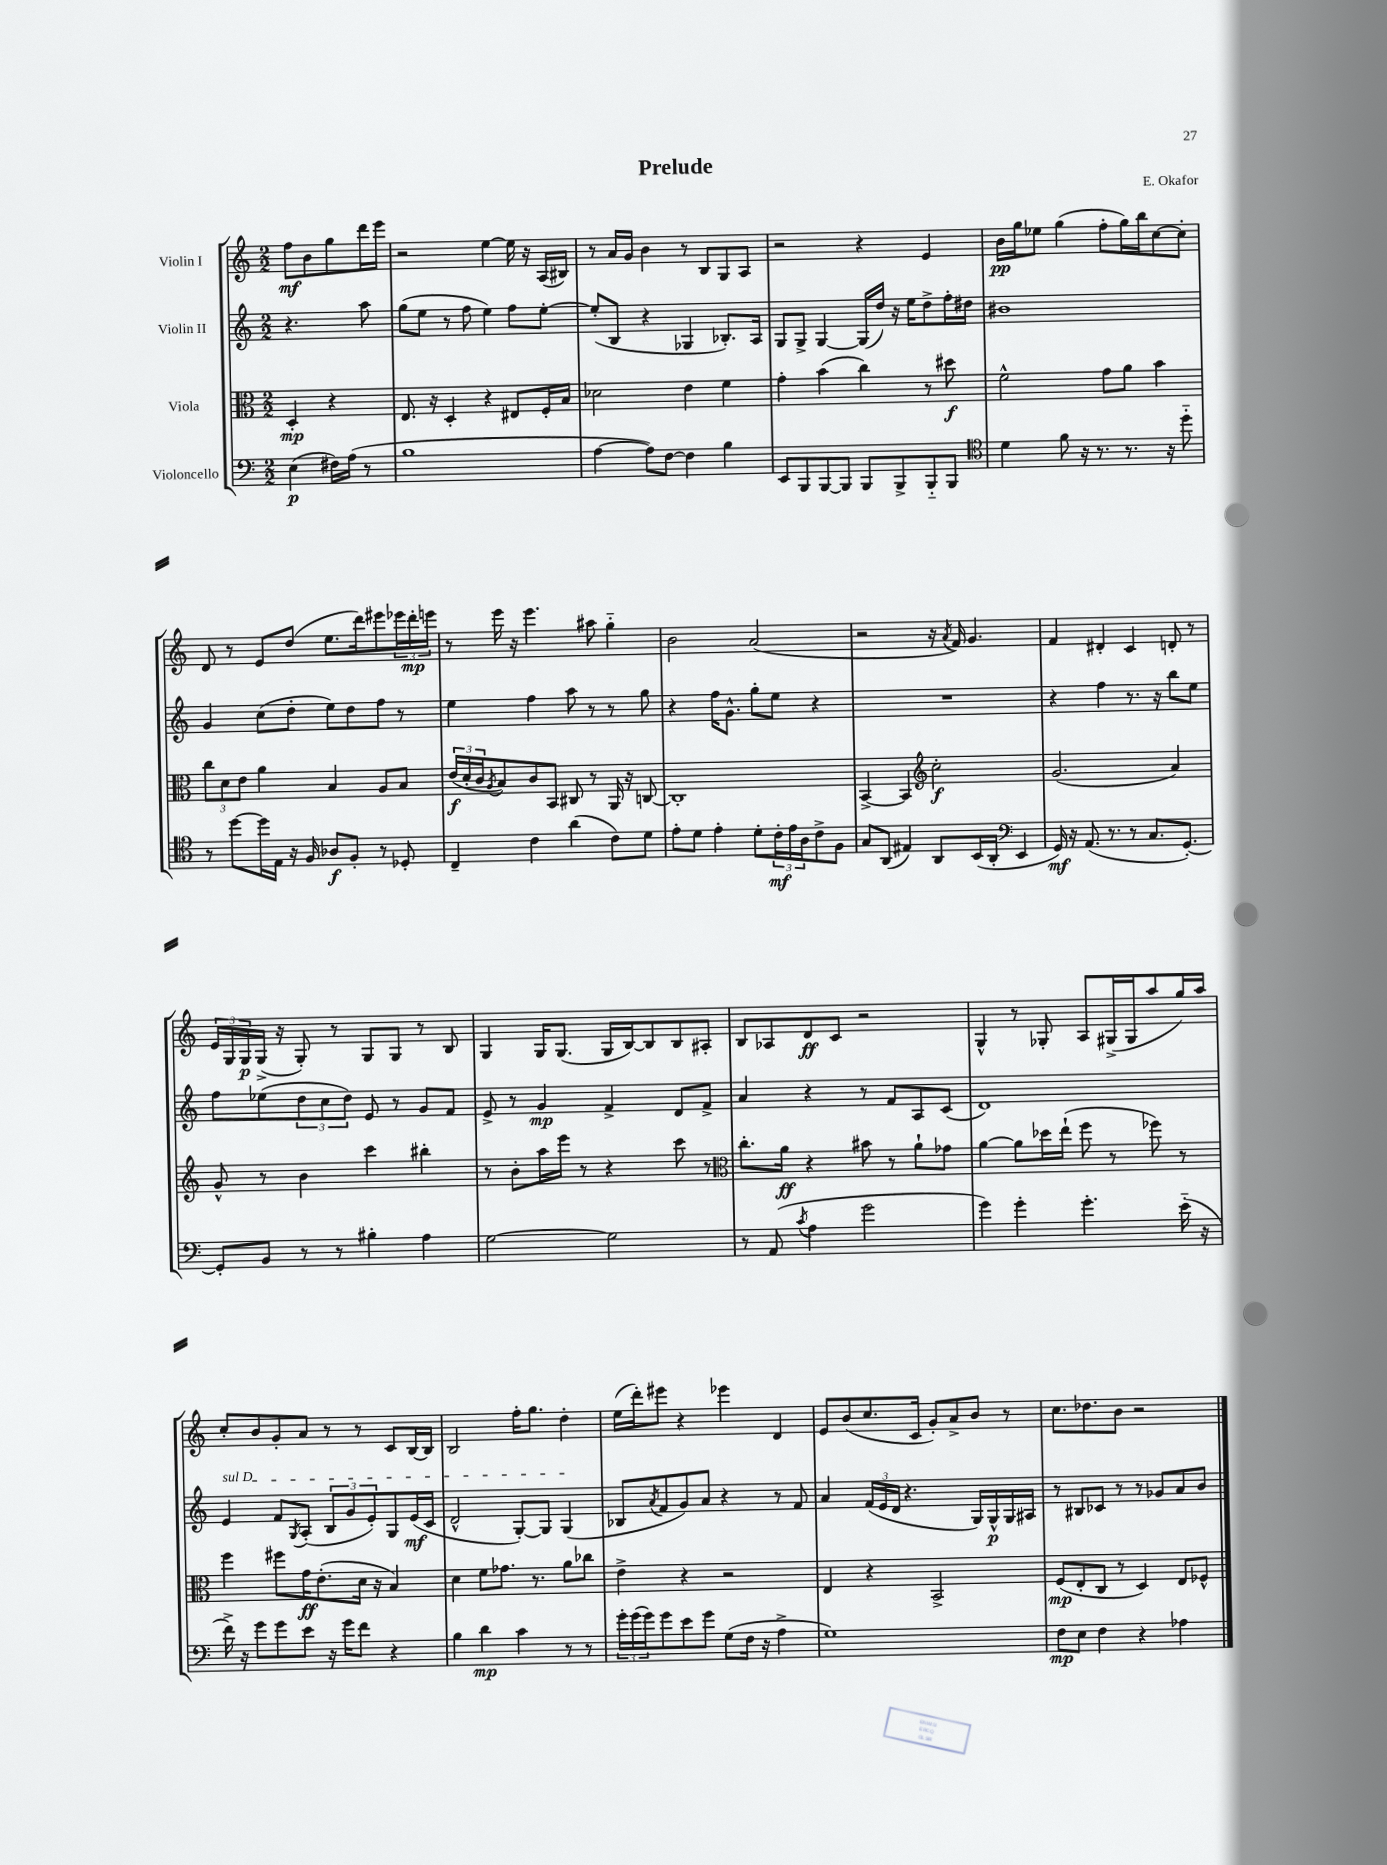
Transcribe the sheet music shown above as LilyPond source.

\header { title = "Prelude" composer = "E. Okafor" }
<<
\new StaffGroup <<
\new Staff = "s0" \with { instrumentName = "Violin I" } {
    \clef treble \key c \major \numericTimeSignature \time 2/2 \partial 2
    f''8\mf b'8 g''8 d'''16 e'''16 |
    r2 e''4~ e''16 r16 a16( bis16) |
    r8 a'16 g'16 b'4 r8 b8 g8 a8 |
    r2 r4 e'4 |
    b'16\pp g''16 ees''8 g''4( f''8-. g''16) b''16 c''8~ c''8-. |
    d'8 r8 e'8 d''8( e''8. d'''16) eis'''8 \tuplet 3/2 { ees'''16 d'''16-.\mp e'''16 } |
    r8 e'''16 r16 e'''4. ais''8 g''4-_ |
    b'2 a'2( |
    r2 r16 \acciaccatura { a'8 } f'16) g'4. |
    f'4 dis'4-. c'4 d'8-. r8 |
    \tuplet 3/2 { e'16 g16 g16\p } g16->( r16 g8-.) r8 g8 g8 r8 b8 |
    g4 g16 g8.( g16 b16~) b8 b8 ais8-. |
    b8 aes8 d'8\ff c'8 r2 |
    g4-^ r8 ges8-. a8 gis16->( gis16 a''8 g''16) a''16 |
    c''8-. b'8 g'8-. a'8 r8 r8 c'8 b16~ b16 |
    b2 f''16-. g''8. d''4-. |
    e''16( d'''16-.) eis'''8 r4 ees'''4 d'4 |
    e'8 b'8( c''8. c'16 g'8-.) a'8-> b'8 r8 |
    c''8. des''8. b'8 r2 \bar "|." |
}
\new Staff = "s1" \with { instrumentName = "Violin II" } {
    \clef treble \key c \major \numericTimeSignature \time 2/2 \partial 2
    r4. a''8 |
    g''8( e''8 r8 f''8 e''4) f''8 e''8~-. |
    e''8-.( b8 r4 ges4 bes8.-.) a16 |
    g8 g8-> g4~ g16( d''16) r16 e''16 d''8-> f''16-. dis''16 |
    bis'1 |
    g'4 c''8( d''8-. e''8) d''8 f''8 r8 |
    e''4 f''4 a''8 r8 r8 g''8 |
    r4 f''16 g'8.-^ g''8-. e''8 r4 |
    R1 |
    r4 f''4 r8. r16 b''8 e''8 |
    f''8 ees''8( \tuplet 3/2 { d''8 c''8 d''8) } e'8 r8 g'8 f'8 |
    e'8-> r8 g'4\mp f'4-> d'8 f'8-> |
    a'4 r4 r8 f'8 a8 c'8( |
    d'1) |
    \once \override TextSpanner.bound-details.left.text = \markup { \italic "sul D" } e'4\startTextSpan f'8 \acciaccatura { g8 } a8-.( \tuplet 3/2 { b8 g'8 e'8-.) } g8 e'16\mf( c'16 |
    d'2-^ g8~-.) g8 g4\stopTextSpan( |
    bes8 \acciaccatura { a'8 } f'8 g'8) a'8 r4 r8 f'8 |
    a'4 \tuplet 3/2 { f'16( e'16 d'16 } r4. g16) g16-^\p g16 ais16 |
    r8 bis8 ces'8 r8 r8 ges'8 a'8 b'8 \bar "|." |
}
\new Staff = "s2" \with { instrumentName = "Viola" } {
    \clef alto \key c \major \numericTimeSignature \time 2/2 \partial 2
    d4-.\mp r4 |
    e8. r16 d4-. r4 eis8 f16-. b16 |
    des'2 e'4 f'4 |
    g'4-. b'4( c''4) r8 dis''8\f |
    f'2-^ g'8 a'8 b'4 |
    \tuplet 3/2 { c''8 d'8 e'8 } a'4 b4 a8 b8 |
    \tuplet 3/2 { e'16\f( d'16-. c'16 } \acciaccatura { a8 } b8) c'8 b,8 cis8 r8 a,16 r16 c8~ |
    c1-. |
    b,4~-> b,4 \clef treble c''2-.\f |
    g'2.( a'4) |
    g'8-^ r8 b'4 c'''4 bis''4-. |
    r8 b'8-. a''16 e'''16 r8 r4 c'''8 r8 |
    \clef alto c''8.-. a'16\ff r4 bis'8 r8 a'8-! ges'8 |
    a'4~ a'8 des''16 e''16-!( f''8 r8 fes''8) r8 |
    f''4 fis''8 g'16\ff e'8.-.( d'16 r16 b4) |
    d'4 f'8 ges'8. r8. a'8 ces''8 |
    e'4-> r4 r2 |
    e4 r4 b,2-> |
    f8\mp( e8-. c8 r8 d4) e8 fes8-^ \bar "|." |
}
\new Staff = "s3" \with { instrumentName = "Violoncello" } {
    \clef bass \key c \major \numericTimeSignature \time 2/2 \partial 2
    e4\p( fis16) a16( r8 |
    b1 |
    a4~ a8) f8~ f4 b4 |
    e,8 b,,8 b,,8~ b,,8 b,,8 b,,8-> b,,8-_ b,,8 |
    \clef tenor d'4 f'8 r16 r8. r8. r16 d''8-_ |
    r8 d''8~ d''16 e16 r16 f16 aes8\f f8-. r8 des8-. |
    c4-- c'4 a'4( c'8) d'8 |
    e'8-. d'8 e'4-. d'8-. \tuplet 3/2 { c'16-.\mf e'16 a16 } c'8-> f8 |
    g8 a,8( eis4) a,8 b,16( a,16-. \clef bass e,4 |
    g,16\mf) r16 a,8.( r8. r8 c8. g,8.~-.) |
    g,8-. b,8 r8 r8 bis4-. a4 |
    g2~ g2 |
    r8 a,8( \acciaccatura { c'8 } a4 g'2 |
    g'4) g'4-. g'4.-. e'16-_( r16 |
    f'16->) r16 g'8 g'8 e'8 r16 g'16 f'8 r4 |
    b4 d'4\mp c'4 r8 r8 |
    \tuplet 3/2 { g'16-. g'16( g'16) } g'8 e'8 g'8 g8( f16 r16 a4-> |
    g1) |
    f8\mp e8 f4 r4 aes4 \bar "|." |
}
>>
>>
\layout { \context { \Score \remove "Bar_number_engraver" } }
